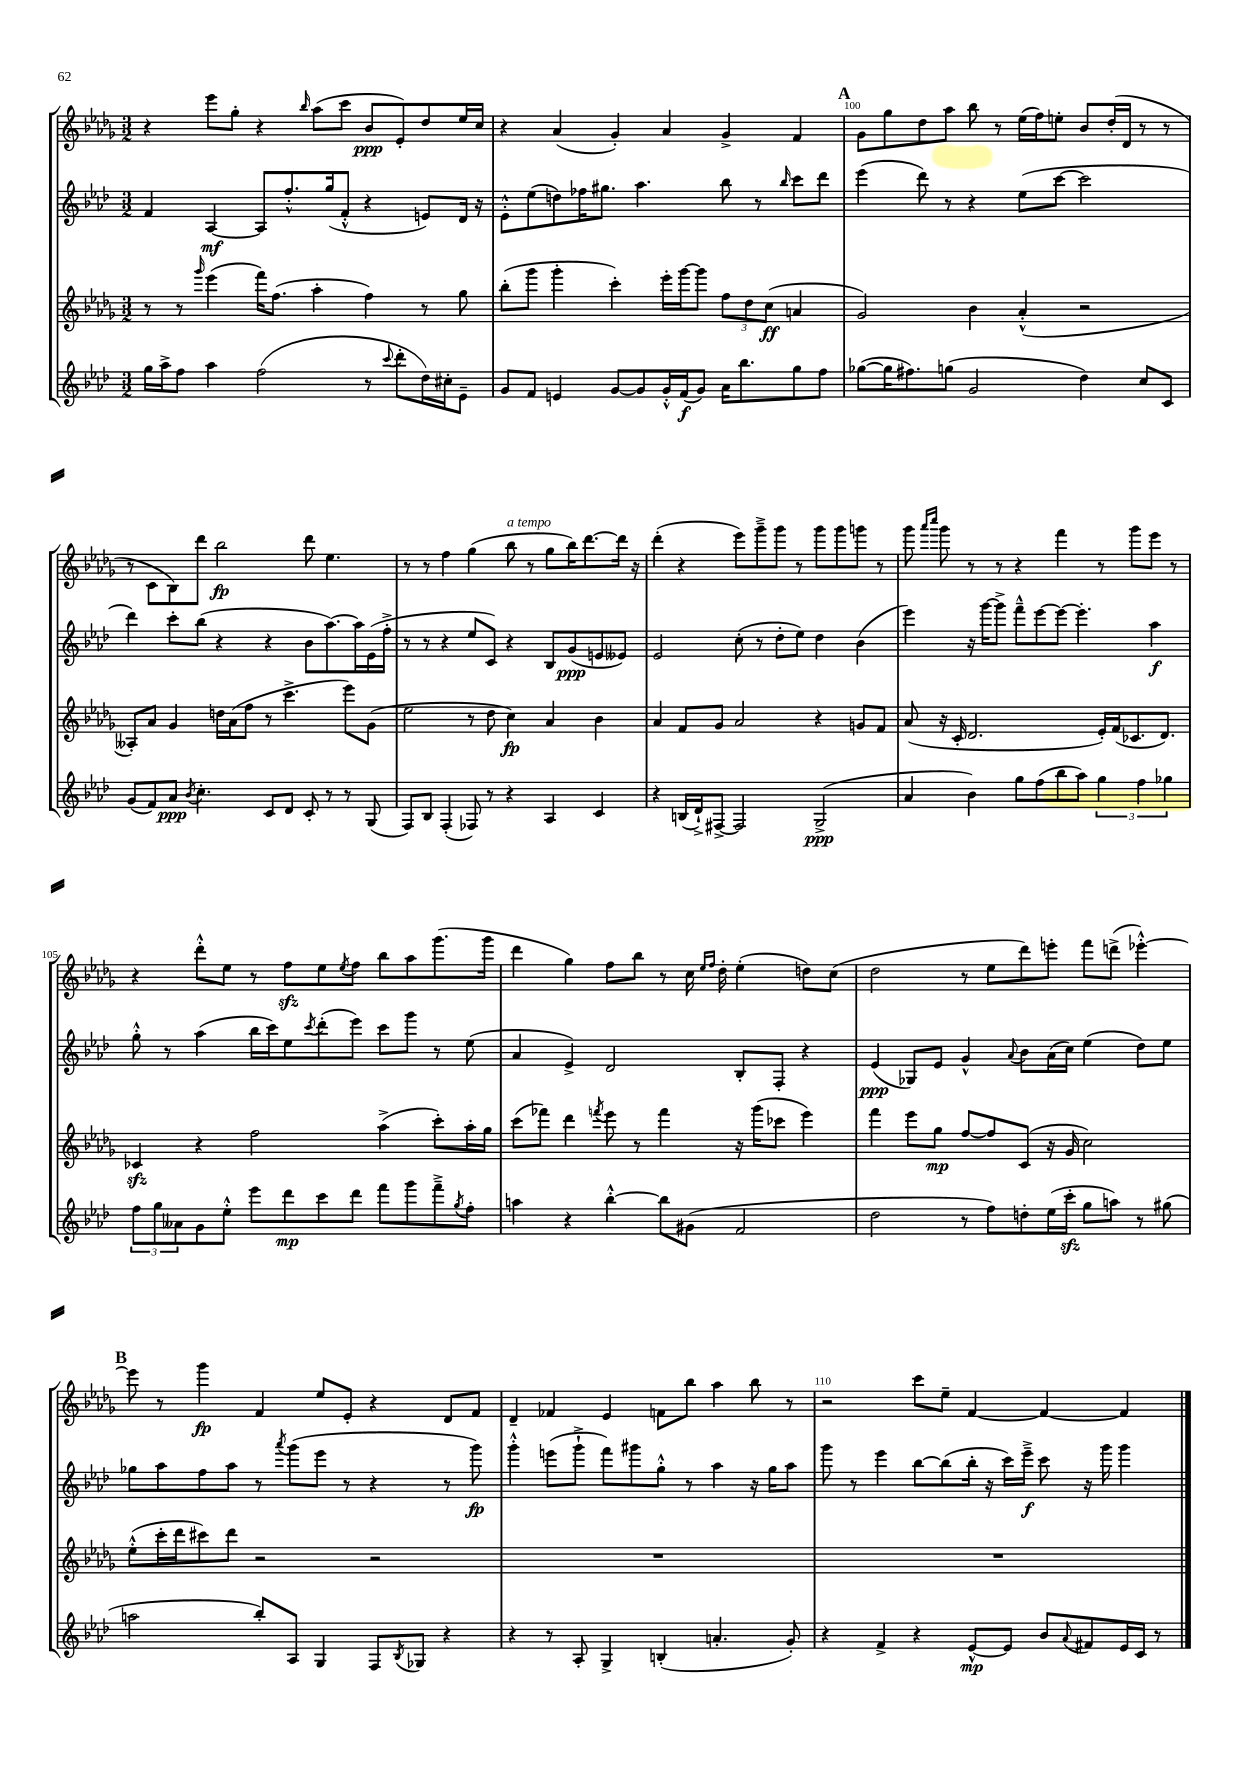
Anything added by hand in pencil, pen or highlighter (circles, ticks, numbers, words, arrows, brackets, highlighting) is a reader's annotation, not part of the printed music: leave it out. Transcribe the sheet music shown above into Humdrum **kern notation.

**kern	**kern	**kern	**kern
*staff4	*staff3	*staff2	*staff1
*clefG2	*clefG2	*clefG2	*clefG2
*k[b-e-a-d-]	*k[b-e-a-d-g-]	*k[b-e-a-d-]	*k[b-e-a-d-g-]
*M3/2	*M3/2	*M3/2	*M3/2
16gg	8r	4f	4r
16aa-^	.	.	.
8ff	8r	.	.
.	16qqggg-	.	.
4aa-	(4eee-	[4A-	8eee-
.	.	.	8gg-'
(2ff	16fff)	8A-]	4r
.	(8.ff	.	.
.	.	8.ff'^^	.
.	.	.	16qqbb-
.	4aa-'	.	(8aa-
.	.	(16gg	.
.	.	8f'^^	8ccc
8r	4ff)	4r	8b-
8qqccc	.	.	.
8ddd-'	.	.	8e-')
16dd-)	8r	8e)	8dd-
16cc#'	.	.	.
8e-~	8gg-	16d-	16ee-
.	.	16r	16cc
=	=	=	=
8g	(8bb-'	8e-'^^	4r
8f	8ggg-	(8ee-	.
4e	4ggg-'	8dd)	(4a-
.	.	16ff-	.
.	.	8.gg#	.
[8g	4ccc')	.	4g-')
8g]	.	4.aa-	.
16g'^^	16eee-'	.	4a-
(16f	[16ggg-	.	.
8g)	8ggg-]	.	.
16a-	12ff	8bb-	4g-^
8.bb-	.	.	.
.	12dd-	.	.
.	.	8r	.
.	(12cc	.	.
.	.	16qqbb-	.
8gg	4a	8ccc	4f
8ff	.	8ddd-	.
=	=	=	=
([8gg-	2g-)	(4eee-	8g-
16gg-]	.	.	8gg-
8.ff#)	.	.	.
.	.	8ddd-)	8dd-
(8gg	.	8r	8aa-
2g	4b-	4r	8bb-
.	.	.	8r
.	(4a-'^^	(8ee-	(16ee-
.	.	.	16ff)
.	.	[8ccc	8ee'
4dd-)	2r	2ccc]	8b-
.	.	.	(16dd-'
.	.	.	16d-
8cc	.	.	8r
8c	.	.	8r
=	=	=	=
(8g	8A--')	4ddd-)	8r
8f)	8a-	.	8c
8a-	4g-	8ccc'	8B-)
8qb-	.	.	.
4.cc'	.	(8bb-	8ddd-
.	16dd	4r	2bb-
.	(16a-	.	.
.	8ff	.	.
8c	8r	4r	.
8d-	4.ccc^	.	.
8c'	.	8b-	8ddd-
8r	.	[8.aa-)	4.ee-
8r	8eee-)	.	.
.	.	16aa-]	.
(8G	(8g-	(16e-	.
.	.	16ff'^	.
=	=	=	=
8F)	2ee-	8r	8r
8B-	.	8r	8r
(4F'	.	4r	4ff
8F-)	8r	8ee-	(4gg-
8r	8dd-	8c)	.
4r	4cc)	4r	8bb-
.	.	.	8r
4A-	4a-	8B-	8gg-
.	.	(8g	16bb-)
.	.	.	[8.ddd-
4c	4b-	8e	.
.	.	8e--)	16ddd-]
.	.	.	16r
=	=	=	=
4r	4a-	2e-	(4ddd-'
(16B	8f	.	4r
16d-`^)	.	.	.
[8F#^	8g-	.	.
2F#]	2a-	(8cc'	8eee-)
.	.	8r	8ggg-~^
.	.	8dd-'	8ggg-
.	.	8ee-)	8r
(2G^	4r	4dd-	8ggg-
.	.	.	8ggg-
.	8g	(4b-	8ggg
.	8f	.	8r
=	=	=	=
4a-	(8a-	4eee-)	8ggg-
.	.	.	16qqaaa-
.	.	.	16qqcccc
.	16r	.	8ggg-
.	16c'	.	.
4b-)	2.d-	16r	8r
.	.	[16ggg	.
.	.	8ggg^]	8r
8gg	.	8fff~^^	4r
(8ff	.	[8eee-	.
8bb-	.	8eee-_	4fff
8aa-)	.	4.eee-']	.
6gg	16e-')	.	8r
.	(16f	.	.
.	8.c-	.	8ggg-
6ff	.	.	.
.	.	4aa-	8eee-
.	8.d-)	.	.
6gg-	.	.	.
.	.	.	8r
=	=	=	=
12ff	4c-	8gg'^^	4r
12gg	.	.	.
.	.	8r	.
12a--	.	.	.
8g	4r	(4aa-	8ddd-'^^
8ee-'^^	.	.	8ee-
8eee-	2ff	16bb-	8r
.	.	16ccc)	.
8ddd-	.	8ee-	8ff
.	.	8qccc	.
8ccc	.	(8ddd-'	8ee-
.	.	.	8qee-
8ddd-	.	8eee-)	8ff
8fff	(4aa-^	8ccc	8bb-
8ggg	.	8ggg	8aa-
8fff~^	8ccc')	8r	(8.ggg-
8qgg	.	.	.
8ff'	16aa-'	(8ee-	.
.	16gg-	.	16ggg-
=	=	=	=
4aa	(8ccc	4a-	4ddd-
.	8fff-)	.	.
4r	4ddd-	4e-^)	4gg-)
.	8qfff	.	.
[4bb-'^^	8eee-	2d-	8ff
.	8r	.	8bb-
8bb-]	4fff	.	8r
(8g#	.	.	16cc
.	.	.	16qqee-
.	.	.	16qqff
.	.	.	16dd-'
2f	16r	8B-'	(4ee-'
.	(16ggg-	.	.
.	8ccc-	8F'	.
.	4eee-)	4r	8dd)
.	.	.	(8cc
=	=	=	=
2dd-	4fff	(4e-	2dd-
.	8eee-	8G-)	.
.	8gg-	8e-	.
8r	[8ff	4g^^	8r
8ff)	8ff]	.	8ee-
.	.	8qqa-	.
8dd'	(8c	8b-	8ddd-)
(16ee-	16r	(16a-	8eee'
16ccc'	16g-	16cc)	.
8gg	2cc)	(4ee-	8fff
8aa)	.	.	(8ddd^
8r	.	8dd-)	[4eee-'^^)
(8gg#	.	8ee-	.
=	=	=	=
2aa	(8ee-'^^	8gg-	8eee-]
.	16ccc'	8aa-	8r
.	16ddd-	.	.
.	8ccc#)	8ff	4ggg-
.	8ddd-	8aa-	.
8bb-')	2r	8r	4f
.	.	8qaaa-	.
8A-	.	(8ggg	.
4G	.	8eee-	8ee-
.	.	8r	8e-'
8F	2r	4r	4r
8qB-	.	.	.
8G-	.	.	.
4r	.	8r	8d-
.	.	8ggg)	8f
=	=	=	=
4r	1.r	4ggg'^^	4d-~
8r	.	(8eee	4f-
8A-'	.	8ggg`^	.
4G^	.	8fff)	4e-
.	.	8ggg#	.
(4B'	.	8gg'^^	8f
.	.	8r	8bb-
4.a'	.	4aa-	4aa-
.	.	16r	8bb-
.	.	16gg	.
8g')	.	8aa-	8r
=	=	=	=
4r	1.r	8ggg	2r
.	.	8r	.
4f^	.	4eee-	.
4r	.	[8bb-	8ccc
.	.	(8bb-]	8ee-~
[8e-^^	.	16bb-'	[4f
.	.	16r	.
8e-]	.	16ccc)	.
.	.	16eee-~^	.
8b-	.	8ccc	4f_
8qqa-	.	.	.
8f#	.	16r	.
.	.	16ggg	.
16e-	.	4ggg	4f]
16c	.	.	.
8r	.	.	.
==	==	==	==
*-	*-	*-	*-
